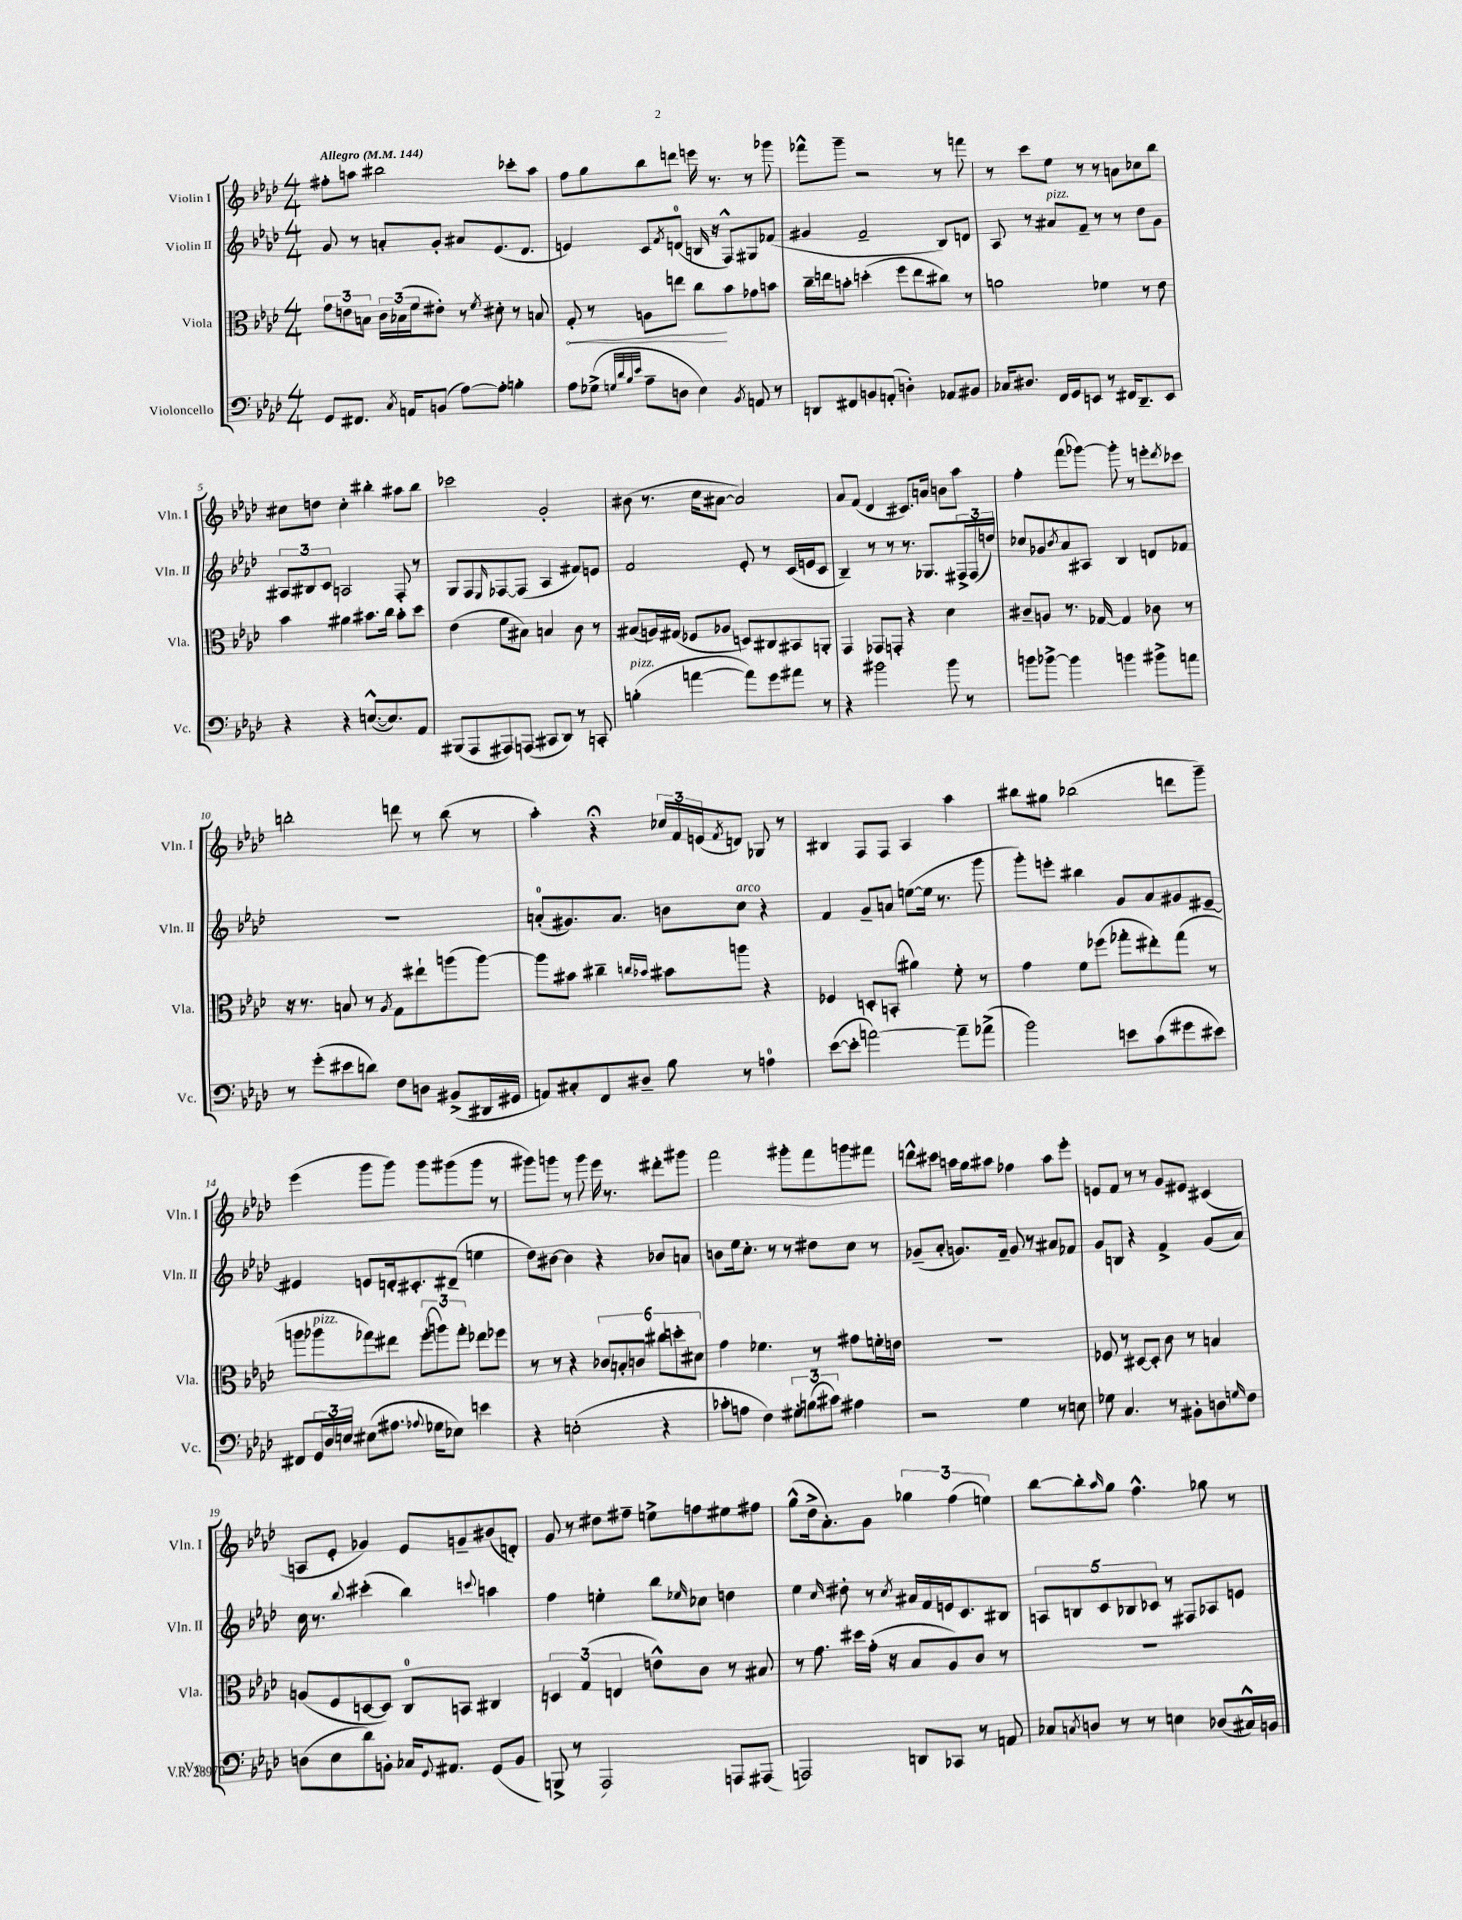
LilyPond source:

<<
\new StaffGroup <<
\new Staff = "s0" \with { instrumentName = "Violin I" shortInstrumentName = "Vln. I" } {
    \clef treble \key aes \major \numericTimeSignature \time 4/4 \tempo "Allegro" 4 = 144
    fis''8-. a''8 bis''2 ces'''8-. a''8 |
    f''8 g''8 bes''8 d'''8 e'''16 r8. r8 ges'''8 |
    fes'''8-^ g'''8-- r2 r8 f'''8 |
    r8 c'''8 ees''8 r8 r8 a'8 ces''8 bes''8 |
    cis''8 d''8 cis''4-. bis''4-. ais''8 bis''8 |
    ces'''2 g'2-. |
    bis'8( r8. c''16 ais'8~ ais'2) |
    aes'8 f'8( des'4 cis'8.) a'16 b'8 aes''8 |
    f''4-. f'''8( ges'''8~) ges'''8-. r8 e'''8-. \acciaccatura { des'''8 } ces'''8 |
    b''2-. d'''8 r8 b''8( r8 |
    aes''4-.) r4\fermata \tuplet 3/2 { ces''16 f'16 e'16( } \acciaccatura { f'8 } d'8) ges8 r8 |
    bis4 f8 f8 aes4 aes''4 |
    bis''8 gis''8 bes''2( d'''8 g'''8--) |
    ees'''4( g'''8 g'''8) g'''8 gis'''8( gis'''8 r8 |
    gis'''8) g'''8 r8 g'''8 ees'''16 r8. dis'''8-. gis'''8 |
    f'''2 gis'''8-. f'''8 g'''8 fis'''8 |
    d'''8-^ cis'''8 a''16 g''16 ais''8 fes''4 ais''8 ees'''8-. |
    e'8 f'8 r8 r8 g'8 eis'8 cis'4( |
    a8 ees'8-. ges'4) ees'8 g'8-- bis'8( d'8-.) |
    g'8 r8 dis''8 fis''8-- e''8-> f''8 eis''8 fis''8 |
    g''8-^( des''16-> aes'8.-.) g'8 \tuplet 3/2 { ges''4 f''4( e''4) } |
    bes''8~ bes''8-. \grace { aes''16 } g''8 f''4.-^ ges''8 r8 \bar "|." |
}
\new Staff = "s1" \with { instrumentName = "Violin II" shortInstrumentName = "Vln. II" } {
    \clef treble \key aes \major \numericTimeSignature \time 4/4
    g'8 r8 a'8-. g'8-. ais'8 ees'8.( des'8. |
    e'4) c'8 \acciaccatura { f'8 } d'8-0( b16 r16 f8-^) gis8 fes'8( |
    gis'4 f'2-- bes8) d'8 |
    aes8 r8 ais'8^\markup { \italic "pizz." } f'8-- r8 r8 des''8 g'8 |
    \tuplet 3/2 { ais8 bis8 c'8 } a2 f8-. r8 |
    g8 f8 \grace { ees16 } fes8~ fes8( aes4 fis'8) e'8 |
    f'2 ees'8-. r8 c'16( e'16 c'8 |
    bes4--) r8 r8 r8. ges8. \tuplet 3/2 { fis16-> fis16( d''16) } |
    ces''8 ges'8 \acciaccatura { bes'8 } aes'8 ais8 bes4 d'8 fes'8 |
    R1 |
    a'8-0-.( gis'8.) a'8. b'8 c''8^\markup { \italic "arco" } r4 |
    f'4 g'8-- a'8 e''8~( e''16 r8. g'''8 |
    g'''8-.) e'''8-. bis''4 g'8 aes'8 gis'8 eis'8~-- |
    eis'4 e'8 d'16-. cis'8.-. dis'8--( e''4 |
    des''8) bis'8~ bis'4 r4 bes'8 a'8 |
    b'8 ees''16 c''8.-. r8 r8 dis''8 c''8 r8 |
    ges'8--( aes'8-. g'8.) f'16-- g'8 r8 ais'8 fes'8 |
    g'8 b8 r4 f'4-> g'8( aes'8) |
    c''16 r8. \appoggiatura { bes''8 } cis'''4-.( bes''4) \appoggiatura { c'''8 } a''4 |
    f''4 e''4-. bes''8 \grace { ees''16 } ces''8 d''4 |
    ees''4 \grace { c''16 } dis''8-. r8 \acciaccatura { c''8 } ais'16 f'16 e'16 c'8. bis8 |
    \tuplet 5/4 { a8 b8 c'8 bes8 ces'8 } r8 fis8 aes8 e'8 \bar "|." |
}
\new Staff = "s2" \with { instrumentName = "Viola" shortInstrumentName = "Vla." } {
    \clef alto \key aes \major \numericTimeSignature \time 4/4
    \tuplet 3/2 { g'8 e'8 b8 } \tuplet 3/2 { c'16 bes16( f'16 } eis'8-.) r8 \acciaccatura { f'8 } dis'8-. r8 b8 |
    \once \override Hairpin.circled-tip = ##t g8-.\< r8 a8 e''8 c''8\! bes'8 ges'8 b'8 |
    c''16-- e''16 b'8-. d''4-.( f''8 e''8 cis''8) r8 |
    a'2 fes'4 r8 ees'8 |
    bes'4 ais'4 bis'8. c''16 bis'8-. des''8 |
    ees'4( f'8 bis8) b4 c'8 r8 |
    bis8( a16) gis16( fes8 aes8 d8) cis8 bis,8 a,8-. |
    g,4 ges,8 g,8-. r4 des'4 |
    cis'8-- a8 r8. ges16~ ges4 ces'8 r8 |
    r16 r8. b8 r8 \acciaccatura { aes8 } g8 eis''8-! a''8( a''8~) |
    a''8 bis'8 cis''4-- \grace { c''16 bes'16 } bis'8 a''8 r4 |
    fes4 d8-. b,8-.( ais'4) f'8-. r8 |
    g'4 f'8 fes''8( ges''8-. eis''8-.) ges''8( r8 |
    a''8 aes''8^\markup { \italic "pizz." } ges''8) eis''8 \tuplet 3/2 { f''8-.( a''8) ges''8-. } ees''8 fes''8 |
    r8 r8 r4 \tuplet 6/4 { ces'8 b8-. c'8 cis''8 d''8-. dis'8 } |
    g'4 fes'4. r8 gis'8 f'16-. e'16 |
    R1 |
    fes8 r8 dis8~ dis8-. c'8 r8 b4 |
    a8( f8 d8~ d8) c8-0 b,8 cis4 |
    \tuplet 3/2 { d4 g4( e4 } e'8-^) c'8 r8 bis8 |
    r8 g'8. dis''16 g'16-.( r16 bes8 aes8) c'8 r8 |
    R1 \bar "|." |
}
\new Staff = "s3" \with { instrumentName = "Violoncello" shortInstrumentName = "Vc." } {
    \clef bass \key aes \major \numericTimeSignature \time 4/4
    g,8 fis,8. \acciaccatura { c8 } a,16 b,8( aes8~) aes8-. b4-. |
    aes8 ges8->( \grace { g32 des'32 bes32 ees'32 } aes8-- d8 ees4) \acciaccatura { bes,8 } a,8 r8 |
    d,8 fis,8 b,8 a,8-.( d4-.) aes,8 bis,8 |
    ces16 dis8. f,16 g,16 e,8 r8 fis,16 des,8.-- e,8 |
    r4 r4 e8.~-^( e8.) aes,8 |
    bis,,8( aes,,8 ais,,8) a,,8( cis,8 des,8) r8 c,8-. |
    b4-.^\markup { \italic "pizz." }( a'4~ a'8) g'8 ais'8 r8 |
    r4 bis'2 bis'8 r8 |
    b'8 bes'8~-> bes'4 b'4 bis'8-> a'8 |
    r8 g'8-.( eis'8 d'8) f8 d8 bis,8->( dis,16 gis,16 |
    a,8) cis8-. f,8 dis8-- bes8 r8 a4-0 |
    ees'8~( ees'8-. a'2~) a'8-- aes'8->( |
    bes'2) e'8 c'8( gis'8 eis'8) |
    fis,8 \tuplet 3/2 { g,16 des16 e16 } eis8( ais8. \appoggiatura { aes8 } ges16 ees8) e'4 |
    r4 e2-.( r4 |
    ces'8-. a8 f4) \tuplet 3/2 { gis8-. b8( cis'8) } ais4 |
    r2 g4 r8 e8 |
    ges8 c4. r8 bis,8-. d8 \grace { g16 } f8 |
    d8( ees8 des'8) b,8-. ces16 \appoggiatura { g,8 } ais,8. g,8( b,8 |
    b,,8-> r8 aes,,2) a,,8 ais,,8( |
    a,,2) d,8 ces,8 r8 a,8 |
    ces8 \acciaccatura { c8 } d8 r8 r8 e4 des8( cis16-^) b,16 \bar "|." |
}
>>
>>
